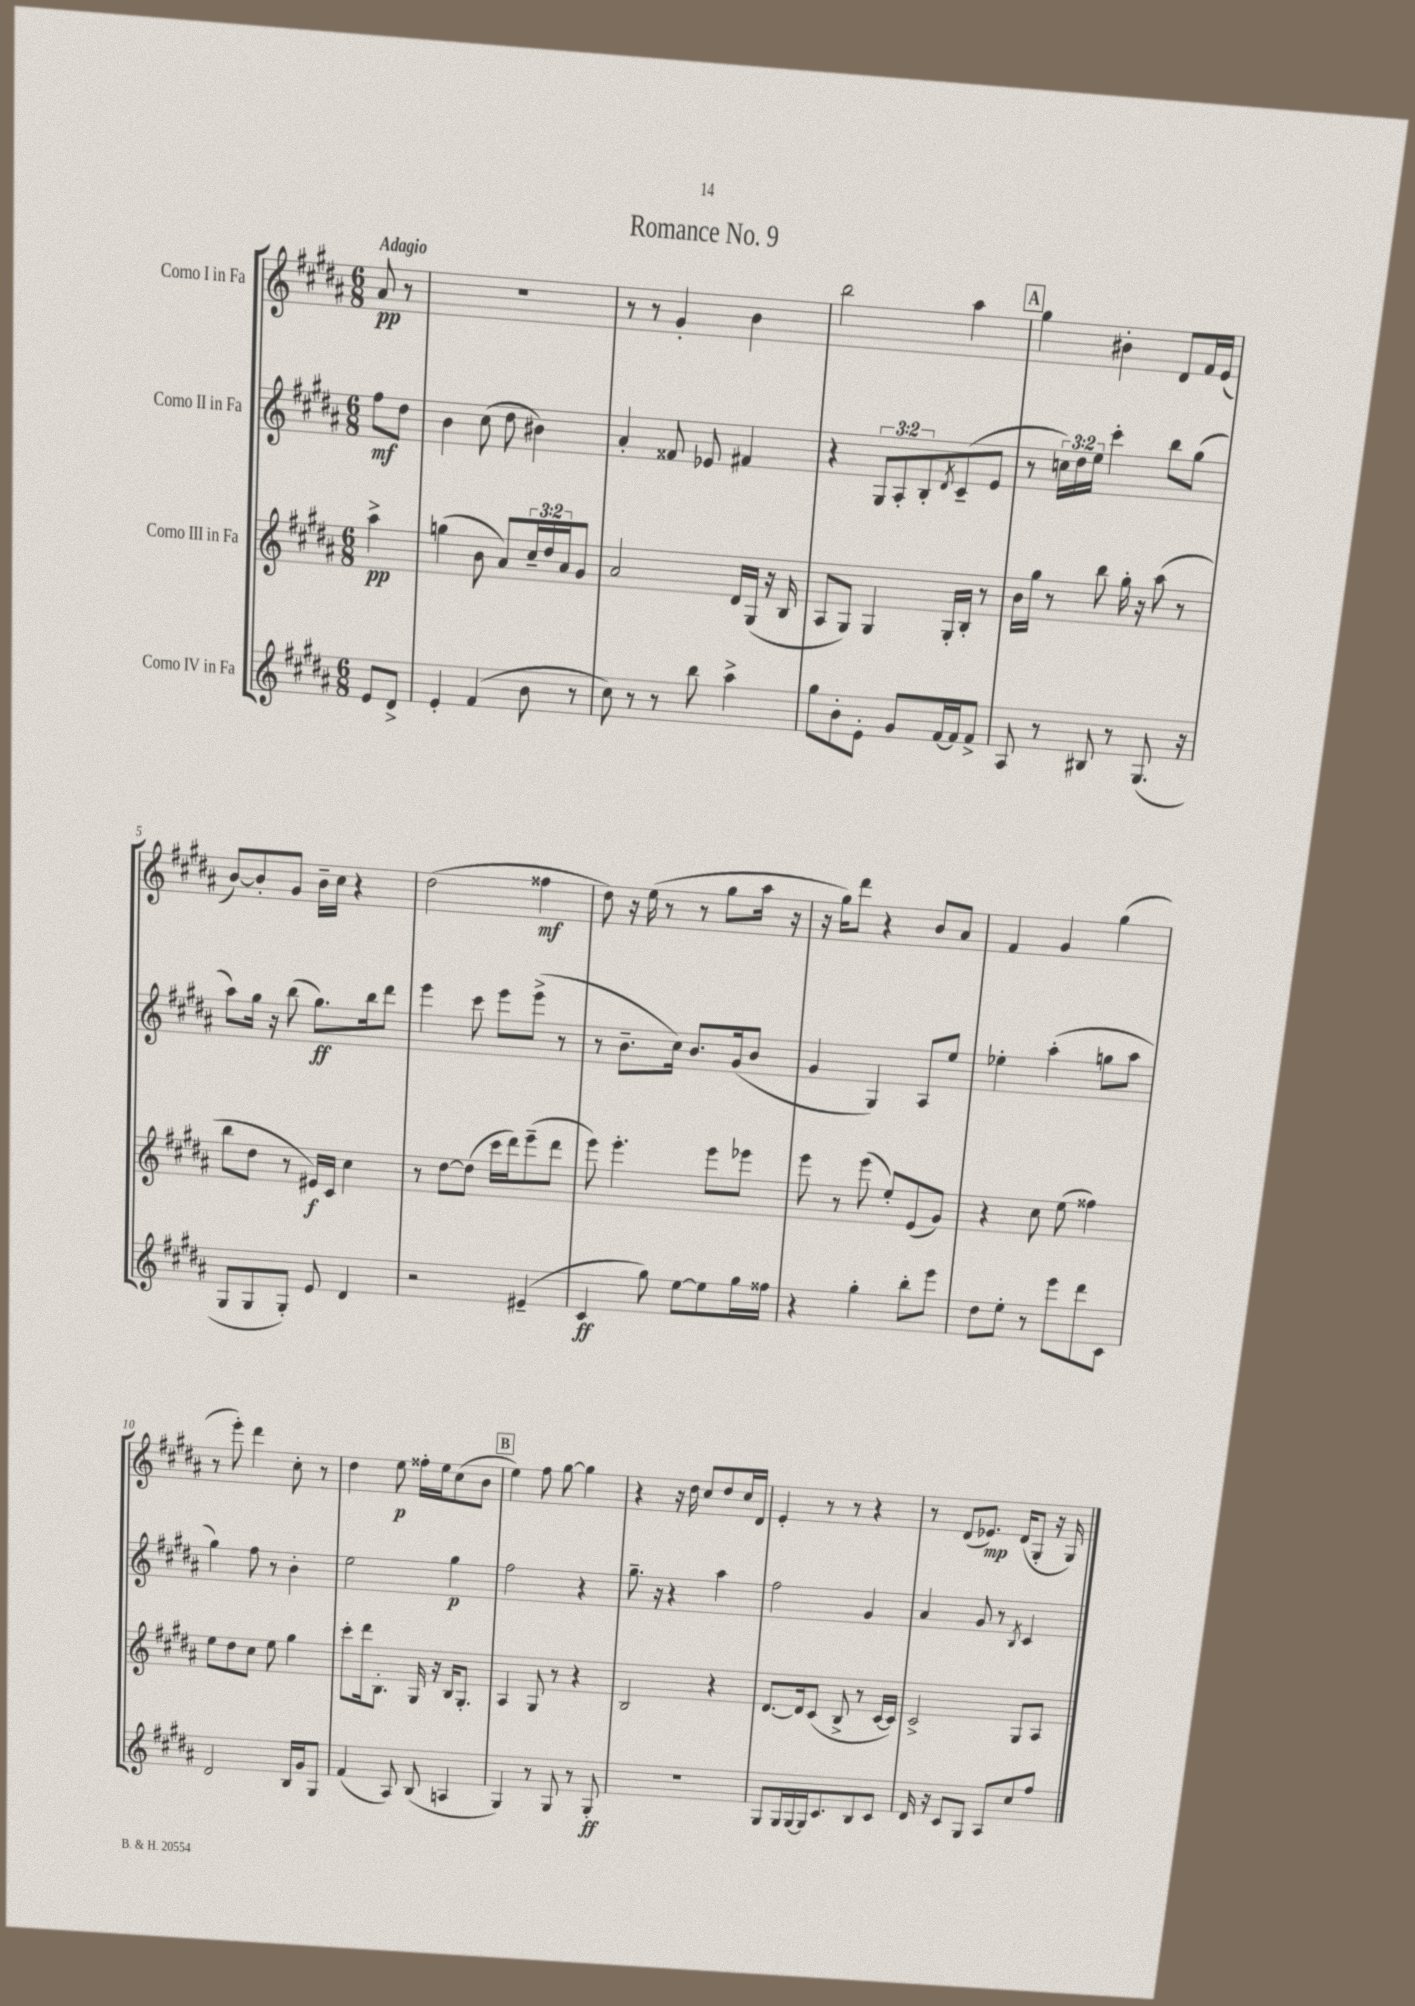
\header { title = "Romance No. 9" }
<<
\new StaffGroup <<
\new Staff = "s0" \with { instrumentName = "Corno I in Fa" } {
    \clef treble \key b \major \numericTimeSignature \time 6/8 \partial 4 \tempo "Adagio"
    ais'8\pp r8 |
    R2. |
    r8 r8 gis'4-. b'4 |
    b''2 ais''4 |
    \mark \markup { \box "A" } gis''4 bis'4-. dis'8 fis'16 e'16( |
    b'8~) b'8-. gis'8 b'16-- cis''16 r4 |
    dis''2( fisis''4\mf |
    dis''8) r16 e''16( r8 r8 gis''8 ais''16 r16 |
    r16 gis''16) dis'''8 r4 b'8 ais'8 |
    fis'4 gis'4 gis''4( |
    r8 e'''8-.) dis'''4 cis''8-. r8 |
    dis''4 e''8\p fisis''16-. e''16 cis''8( b'8 |
    \mark \markup { \box "B" } e''4) fis''8 gis''8~ gis''4 |
    r4 r16 dis''16 cis''8 dis''8 cis''16 dis'16 |
    e'4-. r8 r8 r4 |
    r8 dis'8( ees'8.\mp) dis'16( gis8-. r16 gis16) \bar "|." |
}
\new Staff = "s1" \with { instrumentName = "Corno II in Fa" } {
    \clef treble \key b \major \numericTimeSignature \time 6/8 \override Staff.TupletNumber.text = #tuplet-number::calc-fraction-text \partial 4
    fis''8\mf dis''8 |
    b'4 cis''8( dis''8 bis'4) |
    ais'4-. fisis'8 ees'8 fis'4 |
    r4 \tuplet 3/2 { gis8 ais8-. b8-. } \acciaccatura { dis'8 } cis'8--( e'8 |
    \mark \markup { \box "A" } r8 \tuplet 3/2 { c''16) dis''16 e''16 } cis'''4-. b''8 gis''8( |
    ais''8) gis''16 r16 b''8( gis''8.\ff) b''16 dis'''8 |
    e'''4 cis'''8 e'''8 e'''8->( r8 |
    r8 b'8.-- cis''16) b'8. gis'16( b'8 |
    gis'4 gis4) ais8 e''8 |
    ees''4-. ais''4-.( g''8 ais''8 |
    gis''4) fis''8 r8 b'4-. |
    e''2 gis''4\p |
    \mark \markup { \box "B" } fis''2 r4 |
    gis''8.-- r16 r4 ais''4 |
    fis''2 gis'4 |
    ais'4 gis'8 r8 \acciaccatura { b8 } cis'4 \bar "|." |
}
\new Staff = "s2" \with { instrumentName = "Corno III in Fa" } {
    \clef treble \key b \major \numericTimeSignature \time 6/8 \override Staff.TupletNumber.text = #tuplet-number::calc-fraction-text \partial 4
    ais''4->\pp |
    g''4( b'8 ais'8) \tuplet 3/2 { cis''16-- dis''16 ais'16 } gis'8 |
    ais'2 dis'16 gis16( r16 b16 |
    ais8 gis8) gis4 gis16-. b16-. r8 |
    \mark \markup { \box "A" } b'16 gis''16 r8 b''8 gis''16-. r16 ais''8( r8 |
    b''8 dis''8 r8 eis'16\f) cis'16 cis''4 |
    r8 dis''8~ dis''8( cis'''16 dis'''16) e'''8--( dis'''8 |
    e'''8) e'''4.-. e'''8 ees'''8 |
    e'''8 r8 e'''8( e''8-.) e'8( gis'8) |
    r4 cis''8 e''8( fisis''4) |
    e''8 dis''8 cis''8 e''8 gis''4 |
    cis'''8-. dis'''16 b8.-. gis16 r16 b16 gis8.-. |
    \mark \markup { \box "B" } ais4 gis8 r8 r4 |
    b2 r4 |
    dis'8.~ dis'16 cis'8( b8-> r8 cis'16~ cis'16) |
    cis'2-> gis8 ais8 \bar "|." |
}
\new Staff = "s3" \with { instrumentName = "Corno IV in Fa" } {
    \clef treble \key b \major \numericTimeSignature \time 6/8 \partial 4
    e'8 dis'8-> |
    e'4-. fis'4( b'8 r8 |
    cis''8) r8 r8 b''8 ais''4-> |
    gis''8 b'8-. e'8-. gis'8 fis'16~ fis'16 fis'8-> |
    \mark \markup { \box "A" } ais8 r8 bis8 r8 gis8.( r16 |
    gis8 gis8 gis8-.) e'8 dis'4 |
    r2 eis'4--( |
    cis'4\ff gis''8) e''8~ e''8 gis''16 fisis''16 |
    r4 gis''4-. b''8-. e'''8 |
    dis''8 e''8-. r8 e'''8 dis'''8 cis'8 |
    dis'2 b16 gis'16 gis8 |
    fis'4( ais8) b8( a4 |
    \mark \markup { \box "B" } gis4) r8 gis8 r8 gis8-.\ff |
    R2. |
    gis8 gis16 gis16~ gis16 cis'8. b8 cis'8 |
    dis'16 r16 cis'8 gis8 ais8 cis''8 fis''8 \bar "|." |
}
>>
>>
